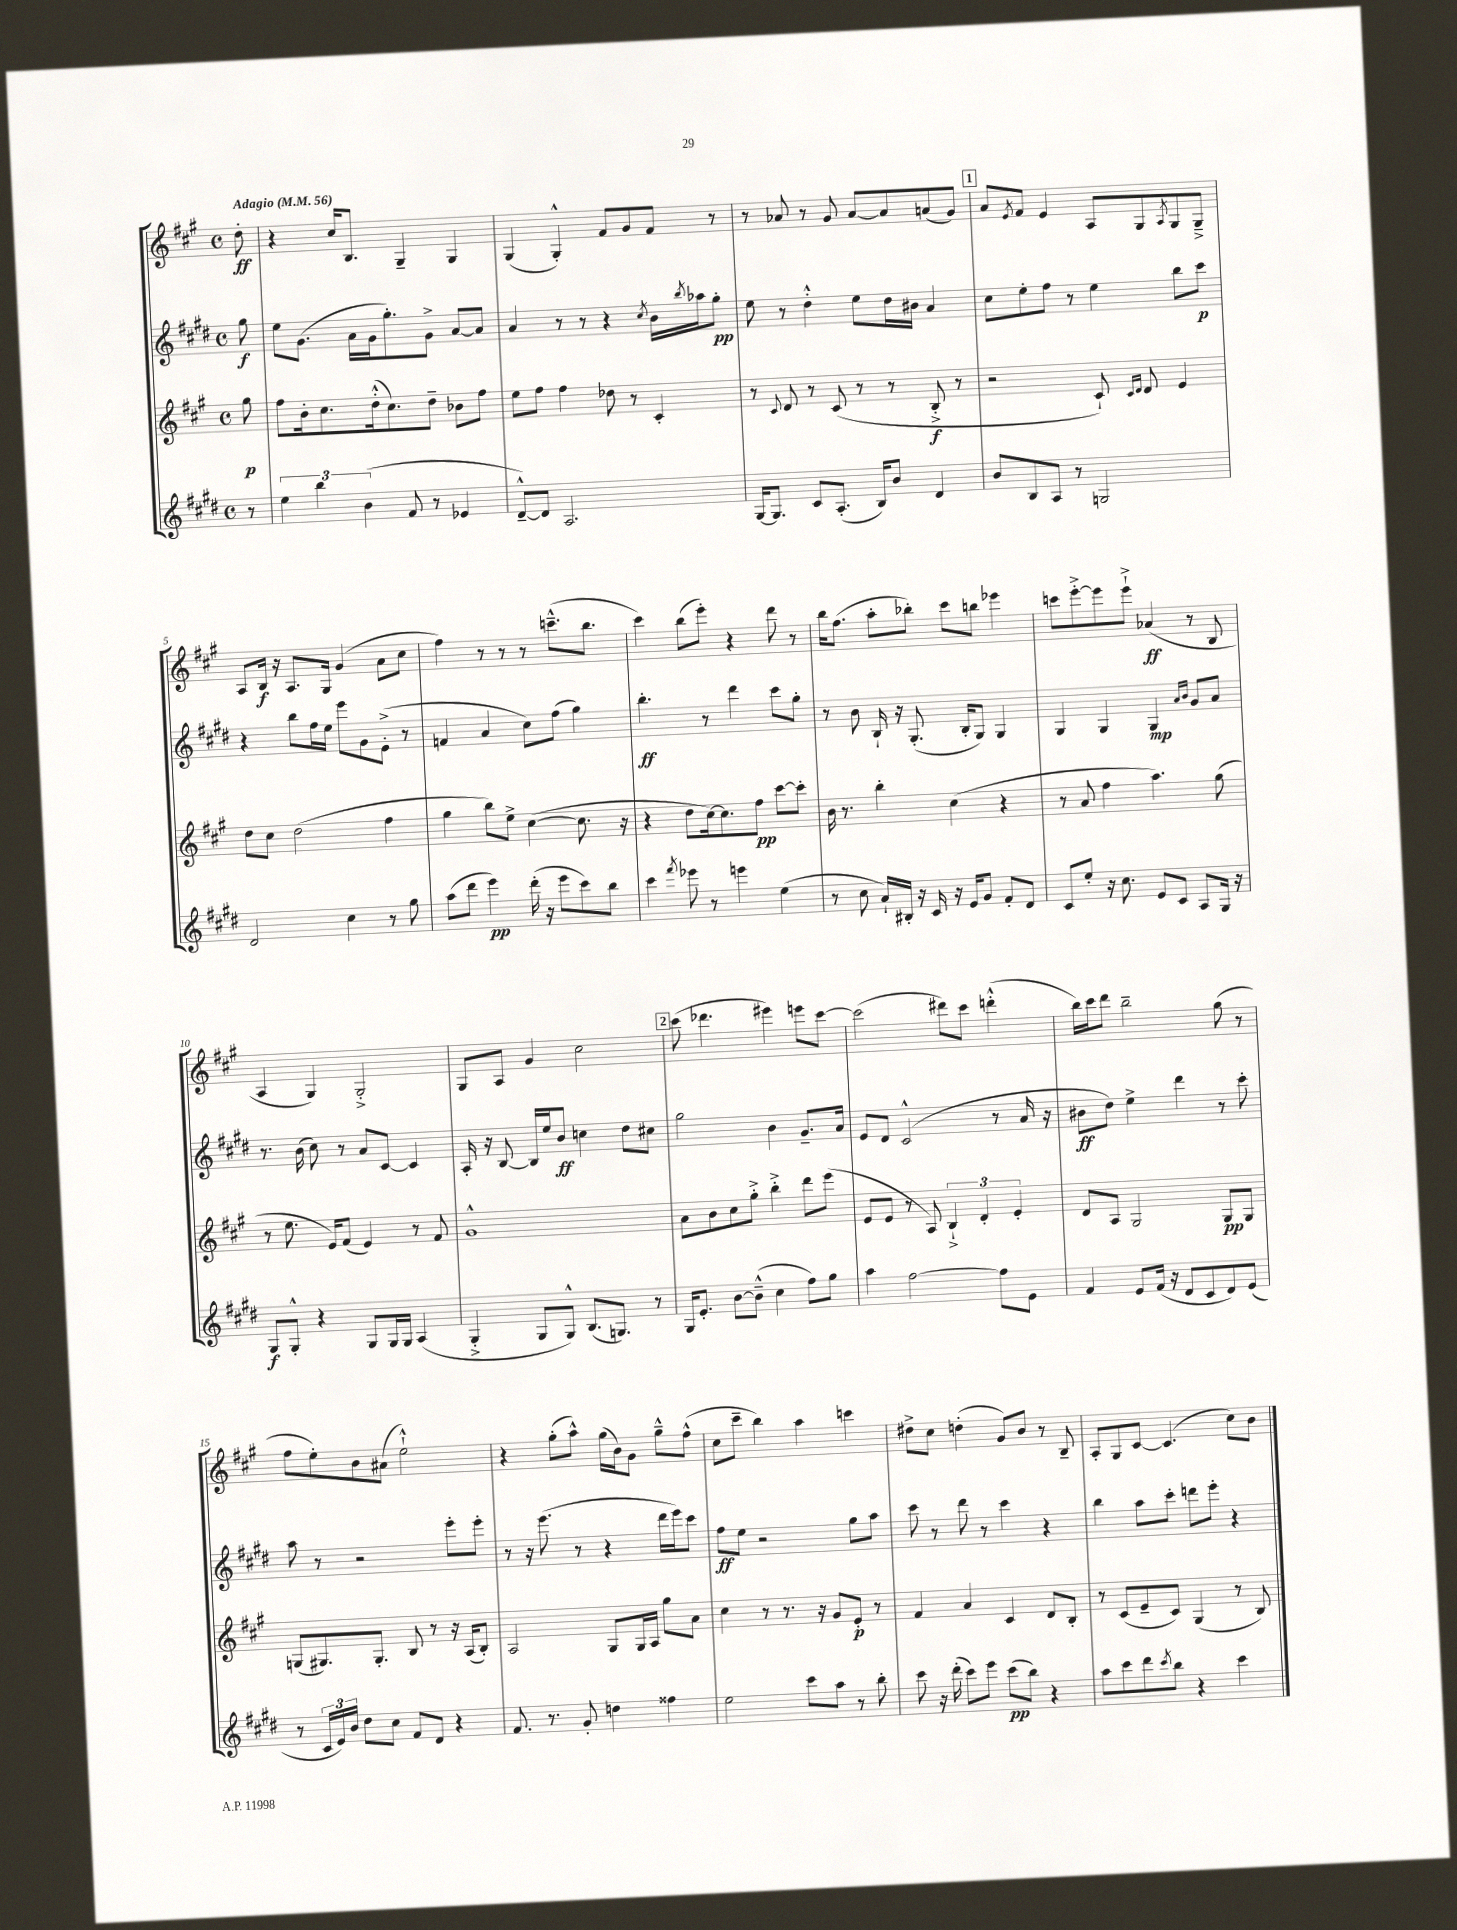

**kern	**dynam	**kern	**dynam	**kern	**dynam	**kern	**dynam
*part4	*part4	*part3	*part3	*part2	*part2	*part1	*part1
*staff4	*staff4	*staff3	*staff3	*staff2	*staff2	*staff1	*staff1
*clefG2	*	*clefG2	*	*clefG2	*	*clefG2	*
*k[f#c#g#d#]	*	*k[f#c#g#]	*	*k[f#c#g#d#]	*	*k[f#c#g#]	*
*M4/4	*	*M4/4	*	*M4/4	*	*M4/4	*
*met(c)	*	*met(c)	*	*met(c)	*	*met(c)	*
*MM56	*	*MM56	*	*MM56	*	*MM56	*
=	=	=	=	=	=	=	=
!	!	!	!	!	!	!LO:TX:a:B:t=Adagio	!
8r	.	8gg#\	p	8gg#\	f	8dd'\	ff
=1	=1	=1	=1	=1	=1	=1	=1
6ee\	.	8ff#\L	.	8ee\L	.	4r	.
.	.	16b'\k	.	(8.g#\J	.	.	.
6bb\	.	.	.	.	.	.	.
.	.	8.cc#\	.	.	.	.	.
.	.	.	.	.	.	16cc#/KL	.
.	.	.	.	16a\LL	.	8.B/J	.
(6b\	.	.	.	.	.	.	.
.	.	(16dd'^^\k	.	16g#\J	.	.	.
.	.	8.cc#\)	.	8.gg#'\)	.	.	.
8f#/	.	.	.	.	.	4G#~/	.
8r	.	8dd~\J	.	8g#^\J	.	.	.
4e-X/	.	8b-X\L	.	[8a/L	.	4G#/	.
.	.	8ff#\J	.	8a/J]	.	.	.
=2	=2	=2	=2	=2	=2	=2	=2
[8d#~^^/L)	.	8ee\L	.	4a/	.	(4G#/	.
8d#/J]	.	8ff#\J	.	.	.	.	.
2.A/	.	4ff#\	.	8r	.	4G#'^^/)	.
.	.	.	.	8r	.	.	.
.	.	8dd-X\	.	4r	.	8f#/L	.
.	.	8r	.	.	.	8g#/	.
.	.	.	.	8qcc#/	.	.	.
.	.	4c#'/	.	16b\LL	.	8f#/J	.
.	.	.	.	8qbb/	.	.	.
.	.	.	.	16aa-X\J	.	.	.
.	.	.	.	8gg#'\J	pp	8r	.
=3	=3	=3	=3	=3	=3	=3	=3
[16G#/KL	.	8r	.	8ee\	.	8r	.
8.G#/J]	.	.	.	.	.	.	.
.	.	8qqc#/	.	.	.	.	.
.	.	8d/	.	8r	.	8a-X/	.
8c#/L	.	8r	.	4dd#'^^\	.	8r	.
(8.A'/J	.	(8c#/	.	.	.	8g#/	.
.	.	8r	.	8ee\L	.	[8a-/L	.
16B/KL)	.	.	.	.	.	.	.
8b/J	.	8r	.	16dd#\L	.	8a-/]	.
.	.	.	.	16b#X\JJ	.	.	.
4d#/	.	8B'^/	f	4a/	.	(8an/	.
.	.	8r	.	.	.	8g#/J)	.
!!LO:REH:place=s1:t=1
=4	=4	=4	=4	=4	=4	=4	=4
8b/L	.	2r	.	8cc#\L	.	8a/L	.
.	.	.	.	.	.	8qe/	.
8B/	.	.	.	8ee'\	.	8f#/J	.
8A/J	.	.	.	8ff#\J	.	4e/	.
8r	.	.	.	8r	.	.	.
2Gn/	.	8c#`/)	.	4ee\	.	8A/L	.
.	.	16qqc#/LL	.	.	.	.	.
.	.	16qqd/JJ	.	.	.	.	.
.	.	8d/	.	.	.	8G#/	.
.	.	.	.	.	.	8qA/	.
.	.	4e/	.	8bb\L	.	8G#/	.
.	.	.	.	8ccc#\J	p	8G#~^/J	.
!!LO:LB:g=z
=5	=5	=5	=5	=5	=5	=5	=5
2d#/	.	8dd\L	.	4r	.	8A/L	.
.	.	8cc#\J	.	.	.	16B/Jk	f
.	.	.	.	.	.	16r	.
.	.	(2dd\	.	8bb\L	.	8.A/L	.
.	.	.	.	16ff#\L	.	.	.
.	.	.	.	16ee\JJ	.	16G#/Jk	.
4cc#\	.	.	.	8eee\L	.	(4g#/	.
.	.	.	.	8g#\	.	.	.
8r	.	4ff#\	.	(8e'^\J	.	8a\L	.
8gg#\	.	.	.	8r	.	8cc#\J	.
=6	=6	=6	=6	=6	=6	=6	=6
(8aa\L	.	4gg#\	.	4fn/	.	4ff#\)	.
8ddd#\J	.	.	.	.	.	.	.
4eee\)	pp	8bb\L)	.	4a/	.	8r	.
.	.	8ee^\J	.	.	.	8r	.
(16ddd#'\	.	([4cc#\	.	8cc#\L)	.	8r	.
16r	.	.	.	.	.	.	.
8eee\L	.	.	.	(8ff#\J	.	(8.cccn~^^\L	.
8ccc#\)	.	8.cc#\]	.	4gg#\)	.	.	.
.	.	.	.	.	.	8.bb\J	.
8bb\J	.	.	.	.	.	.	.
.	.	16r	.	.	.	.	.
=7	=7	=7	=7	=7	=7	=7	=7
4ccc#\	.	4r	.	4.bb'\	ff	4ccc#\)	.
8qfff#/	.	.	.	.	.	.	.
8eee-X\	.	8dd\L	.	.	.	(8bb\L	.
8r	.	[16cc#\k)	.	8r	.	8eee'\J)	.
.	.	8.cc#\]	.	.	.	.	.
4eeen\	.	.	.	4ddd#\	.	4r	.
.	.	8ff#\J	pp	.	.	.	.
(4ee\	.	[8ccc#\L	.	8ccc#\L	.	8ddd\	.
.	.	8ccc#'\J]	.	8gg#'\J	.	8r	.
=8	=8	=8	=8	=8	=8	=8	=8
8r	.	16b\	.	8r	.	16bb\KL	.
.	.	8.r	.	.	.	(8.ff#\J	.
8cc#\	.	.	.	8b\	.	.	.
16a`/LL)	.	4bb'\	.	16B`/	.	8aa'\L	.
16B#X'/JJ	.	.	.	16r	.	.	.
16r	.	.	.	(8.G#'/	.	8bb-X'\J)	.
16c#/	.	.	.	.	.	.	.
16r	.	(4cc#\	.	.	.	8ccc#\L	.
16e/KL	.	.	.	16B'/KL	.	.	.
8g#/J	.	.	.	8G#/J)	.	8bbn\J	.
8f#'/L	.	4r	.	4G#/	.	4eee-X\	.
8d#/J	.	.	.	.	.	.	.
=9	=9	=9	=9	=9	=9	=9	=9
8c#/L	.	8r	.	4G#/	.	8cccn\L	.
8ee'/J	.	8a/	.	.	.	[8eee'^\	.
16r	.	4ff#\	.	4G#/	.	8eee\]	.
8.cc#\	.	.	.	.	.	.	.
.	.	.	.	.	.	8eee`^\J	.
8e/L	.	4.aa\)	.	4G#/	mp	(4a-X/	ff
8c#/J	.	.	.	.	.	.	.
.	.	.	.	16qqa/LL	.	.	.
.	.	.	.	16qqb/JJ	.	.	.
8A/L	.	.	.	8g#/L	.	8r	.
16G#/Jk	.	(8gg#\	.	8a/J	.	8B/	.
16r	.	.	.	.	.	.	.
!!LO:LB:g=z
=10	=10	=10	=10	=10	=10	=10	=10
8G#/L	f	8r	.	8.r	.	4A/	.
8G#'^^/J	.	8.ee\	.	.	.	.	.
.	.	.	.	(16b\	.	.	.
4r	.	.	.	8cc#\)	.	4G#/)	.
.	.	16e/KL)	.	.	.	.	.
.	.	(8f#/J	.	8r	.	.	.
8G#/L	.	4e/)	.	8a/L	.	2G#'^/	.
16G#/L	.	.	.	[8c#/J	.	.	.
16G#/JJ	.	.	.	.	.	.	.
(4A/	.	8r	.	4c#/]	.	.	.
.	.	8f#/	.	.	.	.	.
=11	=11	=11	=11	=11	=11	=11	=11
4G#'^/	.	1g#^^	.	16A'/	.	8G#/L	.
.	.	.	.	16r	.	.	.
.	.	.	.	[8B/	.	8A/J	.
8G#/L	.	.	.	16B/LL]	.	4g#/	.
.	.	.	.	16ee/J	.	.	.
8G#^^/J)	.	.	.	8b/J	ff	.	.
(8.B/L	.	.	.	4ccn\	.	2cc#\	.
8.Gn/J)	.	.	.	.	.	.	.
.	.	.	.	8dd#\L	.	.	.
8r	.	.	.	8cc#X\J	.	.	.
!!LO:REH:place=s1:t=2
=12	=12	=12	=12	=12	=12	=12	=12
16G#/KL	.	8a\L	.	2gg#\	.	(8ccc#\	.
8.e'/J	.	.	.	.	.	.	.
.	.	8b\	.	.	.	4.ddd-X\	.
[8b\L	.	8cc#\	.	.	.	.	.
(8b~^^\J]	.	8gg#'^\J	.	.	.	.	.
4cc#\	.	4bb'^\	.	4b\	.	4eee#X\)	.
8ff#\L)	.	8ddd\L	.	8.g#~/L	.	8eeen\L	.
8gg#\J	.	(8eee\J	.	.	.	[8ccc#\J	.
.	.	.	.	16a/Jk	.	.	.
=13	=13	=13	=13	=13	=13	=13	=13
4aa\	.	8e/L	.	8e/L	.	(2ccc#\]	.
.	.	8e/J	.	8d#/J	.	.	.
[2ff#\	.	8r	.	(2c#^^/	.	.	.
.	.	8A/)	.	.	.	.	.
.	.	6B`^/	.	.	.	8ddd#X\L)	.
.	.	.	.	.	.	8ccc#\J	.
.	.	6d'/	.	.	.	.	.
8ff#\L]	.	.	.	8r	.	(4dddn'^^\	.
.	.	6e'/	.	.	.	.	.
8e\J	.	.	.	16a/	.	.	.
.	.	.	.	16r	.	.	.
=14	=14	=14	=14	=14	=14	=14	=14
4f#/	.	8d/L	.	8b#X\L	ff	16bb\LL)	.
.	.	.	.	.	.	16ccc#\J	.
.	.	8A/J	.	8dd#\J)	.	8ddd\J	.
8e/L	.	2G#/	.	4ee^\	.	2bb~\	.
(16f#/Jk	.	.	.	.	.	.	.
16r	.	.	.	.	.	.	.
8d#/L	.	.	.	4ddd#\	.	.	.
8c#/	.	.	.	.	.	.	.
8d#/)	.	8G#/L	pp	8r	.	(8gg#\	.
(8e/J	.	8G#/J	.	8ccc#'\	.	8r	.
!!LO:LB:g=z
=15	=15	=15	=15	=15	=15	=15	=15
8r	.	(8Gn/L	.	8aa\	.	8ff#\L	.
24c#/LL	.	8.G#X/)	.	8r	.	8ee'\)	.
24e/)	.	.	.	.	.	.	.
24b/JJ	.	.	.	.	.	.	.
8dd#\L	.	.	.	2r	.	8b\	.
.	.	8.G#'/J	.	.	.	.	.
8cc#\J	.	.	.	.	.	(8a#X\J	.
8f#/L	.	8B/	.	.	.	2ee`^^\)	.
8d#/J	.	8r	.	.	.	.	.
4r	.	16r	.	8eee'\L	.	.	.
.	.	(16A/KL	.	.	.	.	.
.	.	8B'/J)	.	8eee'\J	.	.	.
=16	=16	=16	=16	=16	=16	=16	=16
8.f#/	.	2A/	.	8r	.	4r	.
.	.	.	.	16r	.	.	.
8.r	.	.	.	(8.eee\	.	.	.
.	.	.	.	.	.	(8gg#'\L	.
8g#'/	.	.	.	8r	.	8aa^^\J)	.
4ddn\	.	8G#/L	.	4r	.	(16gg#\LL	.
.	.	.	.	.	.	16b\J)	.
.	.	16G#/L	.	.	.	8g#\J	.
.	.	16A/JJ	.	.	.	.	.
4ff##X\	.	8gg#\L	.	16ddd#\LL	.	8gg#~^^\L	.
.	.	.	.	16eee\J)	.	.	.
.	.	8a\J	.	8ccc#\J	.	(8ff#^^\J	.
=17	=17	=17	=17	=17	=17	=17	=17
2ee\	.	4cc#\	.	8ff#\L	ff	8cc#\L	.
.	.	.	.	8ee\J	.	8ccc#~\J	.
.	.	8r	.	2r	.	4bb\)	.
.	.	8.r	.	.	.	.	.
8ccc#\L	.	.	.	.	.	4aa\	.
.	.	16r	.	.	.	.	.
8aa\J	.	8g#/L	.	.	.	.	.
8r	.	8e'/J	p	8gg#\L	.	4cccn\	.
8bb'\	.	8r	.	8aa\J	.	.	.
=18	=18	=18	=18	=18	=18	=18	=18
8ccc#\	.	4f#/	.	8ccc#\	.	8dd#X^\L	.
16r	.	.	.	8r	.	8cc#\J	.
(16ddd#'\	.	.	.	.	.	.	.
8ccc#\L)	.	4a/	.	8ddd#\	.	(4ddn'\	.
8eee\J	.	.	.	8r	.	.	.
(8ccc#\L	pp	4c#/	.	4ccc#\	.	8g#/L)	.
8bb\J)	.	.	.	.	.	8b/J	.
4r	.	8d/L	.	4r	.	8r	.
.	.	8B'/J	.	.	.	8B~/	.
=19	=19	=19	=19	=19	=19	=19	=19
8aa\L	.	8r	.	4bb\	.	8A'/L	.
8ccc#\	.	(8c#/L	.	.	.	8G#/	.
8ddd#\	.	8e~/	.	8aa\L	.	[8c#/J	.
8qccc#/	.	.	.	.	.	.	.
8bb\J	.	8c#/J)	.	8ccc#'\J	.	(4.c#/]	.
4r	.	(4G#/	.	8dddn\L	.	.	.
.	.	.	.	8eee'\J	.	.	.
4ccc#\	.	8r	.	4r	.	8cc#\L)	.
.	.	8B/)	.	.	.	8b\J	.
==	==	==	==	==	==	==	==
*-	*-	*-	*-	*-	*-	*-	*-
